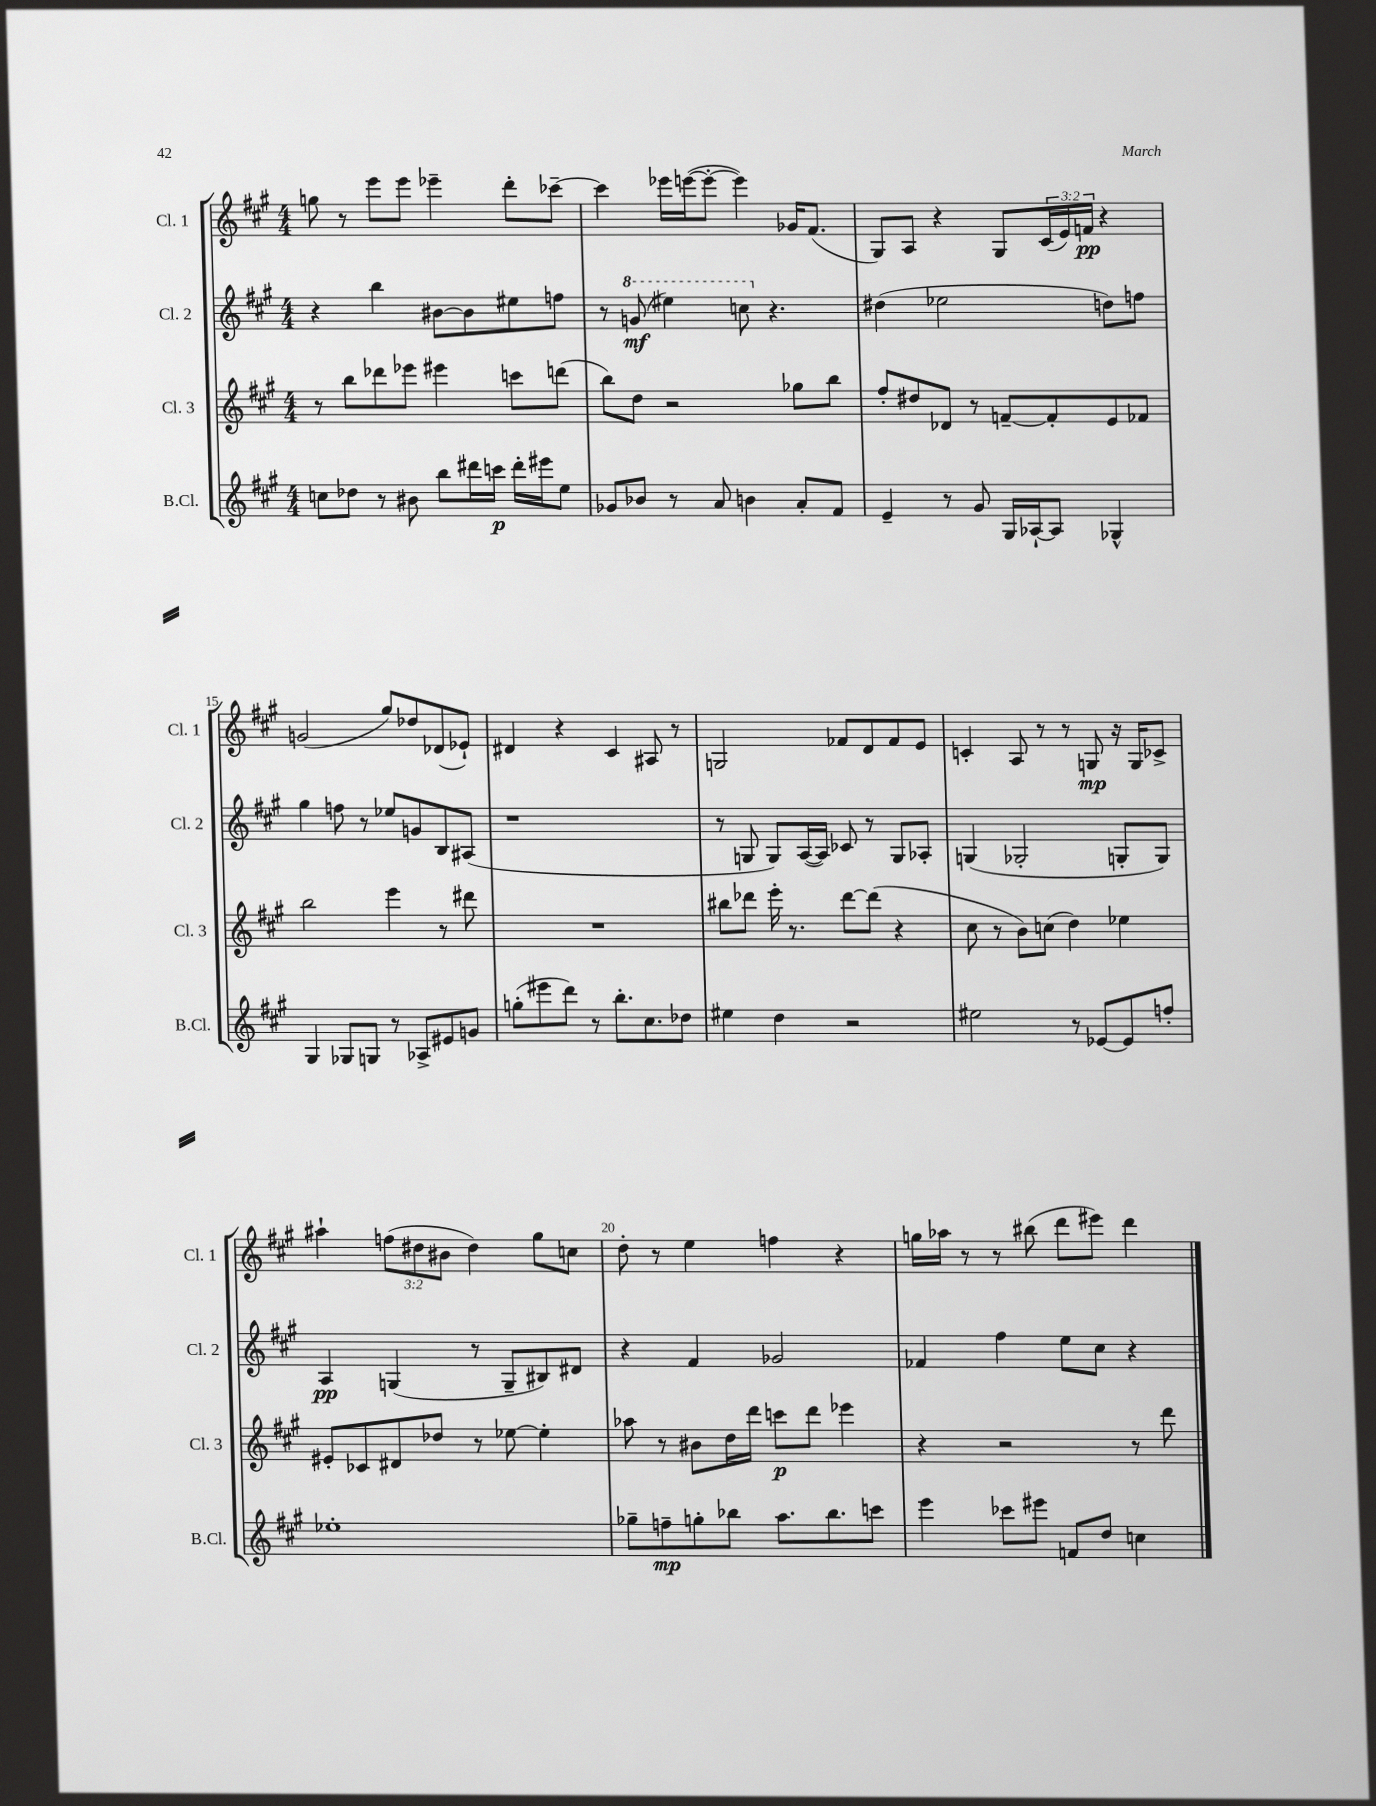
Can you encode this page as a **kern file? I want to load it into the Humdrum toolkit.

**kern	**dynam	**kern	**dynam	**kern	**dynam	**kern	**dynam
*part4	*part4	*part3	*part3	*part2	*part2	*part1	*part1
*staff4	*staff4	*staff3	*staff3	*staff2	*staff2	*staff1	*staff1
*I"B.Cl.	*	*I"Cl. 3	*	*I"Cl. 2	*	*I"Cl. 1	*
*I'B.Cl.	*	*I'Cl. 3	*	*I'Cl. 2	*	*I'Cl. 1	*
*clefG2	*	*clefG2	*	*clefG2	*	*clefG2	*
*k[f#c#g#]	*	*k[f#c#g#]	*	*k[f#c#g#]	*	*k[f#c#g#]	*
*M4/4	*	*M4/4	*	*M4/4	*	*M4/4	*
=12	=12	=12	=12	=12	=12	=12	=12
8ccn\L	.	8r	.	4r	.	8ggn\	.
8dd-X\J	.	8bb\L	.	.	.	8r	.
8r	.	8ddd-X\	.	4bb\	.	8eee\L	.
8b#X\	.	8eee-X\J	.	.	.	8eee\J	.
8bb\L	.	4eee#X\	.	[8b#X\L	.	4eee-X~\	.
16ddd#X\L	.	.	.	8b#\]	.	.	.
16cccn\JJ	p	.	.	.	.	.	.
16ddd#'\LL	.	8cccn\L	.	8ee#X\	.	8ddd'\L	.
16eee#X\J	.	.	.	.	.	.	.
8ee\J	.	(8dddn\J	.	8ffn\J	.	[8ccc-X~\J	.
=13	=13	=13	=13	=13	=13	=13	=13
8g-X/L	.	8bb\L)	.	8r	.	4ccc-\]	.
*	*	*	*	*8va	*	*	*
8b-X/J	.	8dd\J	.	(8ggn/	mf	.	.
8r	.	2r	.	4eee#X\)	.	16eee-X\LL	.
.	.	.	.	.	.	([16eeen\J	.
8a/	.	.	.	.	.	8eee'\J_	.
4bn\	.	.	.	8cccn\	.	4eee\])	.
*	*	*	*	*X8va	*	*	*
.	.	.	.	4.r	.	.	.
8a'/L	.	8gg-X\L	.	.	.	16g-X/KL	.
.	.	.	.	.	.	(8.f#/J	.
8f#/J	.	8bb\J	.	.	.	.	.
=14	=14	=14	=14	=14	=14	=14	=14
4e~/	.	8ff#'/L	.	(4dd#X\	.	8G#/L)	.
.	.	8dd#X/	.	.	.	8A/J	.
8r	.	8d-X/J	.	2ee-X\	.	4r	.
8g#/	.	8r	.	.	.	.	.
16G#/LL	.	[8fn~/L	.	.	.	8G#/L	.
[16A-X`/J	.	.	.	.	.	.	.
8A-/J]	.	8f'/]	.	.	.	(24c#/L	.
.	.	.	.	.	.	24e/)	.
.	.	.	.	.	.	24fn/JJ	pp
4G-X^^/	.	8e/	.	8ddn\L)	.	4r	.
.	.	8f-X/J	.	8ffn\J	.	.	.
!!LO:LB:g=z
=15	=15	=15	=15	=15	=15	=15	=15
4G#/	.	2bb\	.	4gg#\	.	(2gn/	.
8G-X/L	.	.	.	8ffn\	.	.	.
8Gn/J	.	.	.	8r	.	.	.
8r	.	4eee\	.	8ee-X/L	.	8gg#/L)	.
8A-X^/L	.	.	.	8gn/	.	8dd-X/	.
8e#X/	.	8r	.	8B/	.	(8d-X/	.
8gn/J	.	8ddd#X\	.	(8A#X/J	.	8e-X`/J)	.
=16	=16	=16	=16	=16	=16	=16	=16
(8ggn'\L	.	1r	.	1r	.	4d#X/	.
8eee#X\	.	.	.	.	.	.	.
8ddd\J)	.	.	.	.	.	4r	.
8r	.	.	.	.	.	.	.
8.bb'\L	.	.	.	.	.	4c#/	.
8.cc#\	.	.	.	.	.	.	.
.	.	.	.	.	.	8A#X/	.
8dd-X\J	.	.	.	.	.	8r	.
=17	=17	=17	=17	=17	=17	=17	=17
4ee#X\	.	8bb#X\L	.	8r	.	2Gn/	.
.	.	8ddd-X\J	.	8Gn/	.	.	.
4dd\	.	16eee'\	.	8G/L)	.	.	.
.	.	8.r	.	.	.	.	.
.	.	.	.	([16A/L	.	.	.
.	.	.	.	16A/JJ])	.	.	.
2r	.	[8ddd-\L	.	8c-X/	.	8f-X/L	.
.	.	(8ddd-\J]	.	8r	.	8d/	.
.	.	4r	.	8G/L	.	8f-/	.
.	.	.	.	8A-X'/J	.	8e/J	.
=18	=18	=18	=18	=18	=18	=18	=18
2ee#X\	.	8cc#\	.	(4Gn/	.	4cn'/	.
.	.	8r	.	.	.	.	.
.	.	8b\L)	.	2G-X'/	.	8A/	.
.	.	(8ccn\J	.	.	.	8r	.
8r	.	4dd\)	.	.	.	8r	.
[8e-X/L	.	.	.	.	.	8Gn/	mp
8e-/]	.	4ee-X\	.	8Gn'/L	.	16r	.
.	.	.	.	.	.	16G/KL	.
8ffn'/J	.	.	.	8G/J)	.	8c-X^/J	.
!!LO:LB:g=z
=19	=19	=19	=19	=19	=19	=19	=19
1ee-X'	.	8e#X'/L	.	4A/	pp	4aa#X`\	.
.	.	8c-X/	.	.	.	.	.
.	.	8d#X/	.	(4Gn/	.	(12ffn\L	.
.	.	.	.	.	.	12dd#X\	.
.	.	8dd-X/J	.	.	.	.	.
.	.	.	.	.	.	12b#X\J	.
.	.	8r	.	8r	.	4dd#\)	.
.	.	[8ee-X\	.	8G~/L	.	.	.
.	.	4ee-'\]	.	8B#X/)	.	8gg#\L	.
.	.	.	.	8d#X/J	.	8ccn\J	.
=20	=20	=20	=20	=20	=20	=20	=20
8gg-X~\L	.	8aa-X\	.	4r	.	8dd'\	.
8ffn~\	mp	8r	.	.	.	8r	.
8ggn'\	.	8b#X\L	.	4f#/	.	4ee\	.
8bb-X\J	.	16dd\L	.	.	.	.	.
.	.	16ddd\JJ	.	.	.	.	.
8.aa\L	.	8cccn\L	p	2g-X/	.	4ffn\	.
.	.	8ddd\J	.	.	.	.	.
8.bb-\	.	.	.	.	.	.	.
.	.	4eee-X\	.	.	.	4r	.
8cccn\J	.	.	.	.	.	.	.
=21	=21	=21	=21	=21	=21	=21	=21
4eee\	.	4r	.	4f-X/	.	16ggn\LL	.
.	.	.	.	.	.	16aa-X\JJ	.
.	.	.	.	.	.	8r	.
8ccc-X\L	.	2r	.	4ff#\	.	8r	.
8eee#X\J	.	.	.	.	.	(8bb#X\	.
8fn/L	.	.	.	8ee\L	.	8ddd\L	.
8dd/J	.	.	.	8cc#\J	.	8eee#X\J)	.
4ccn\	.	8r	.	4r	.	4ddd\	.
.	.	8ddd\	.	.	.	.	.
==	==	==	==	==	==	==	==
*-	*-	*-	*-	*-	*-	*-	*-
